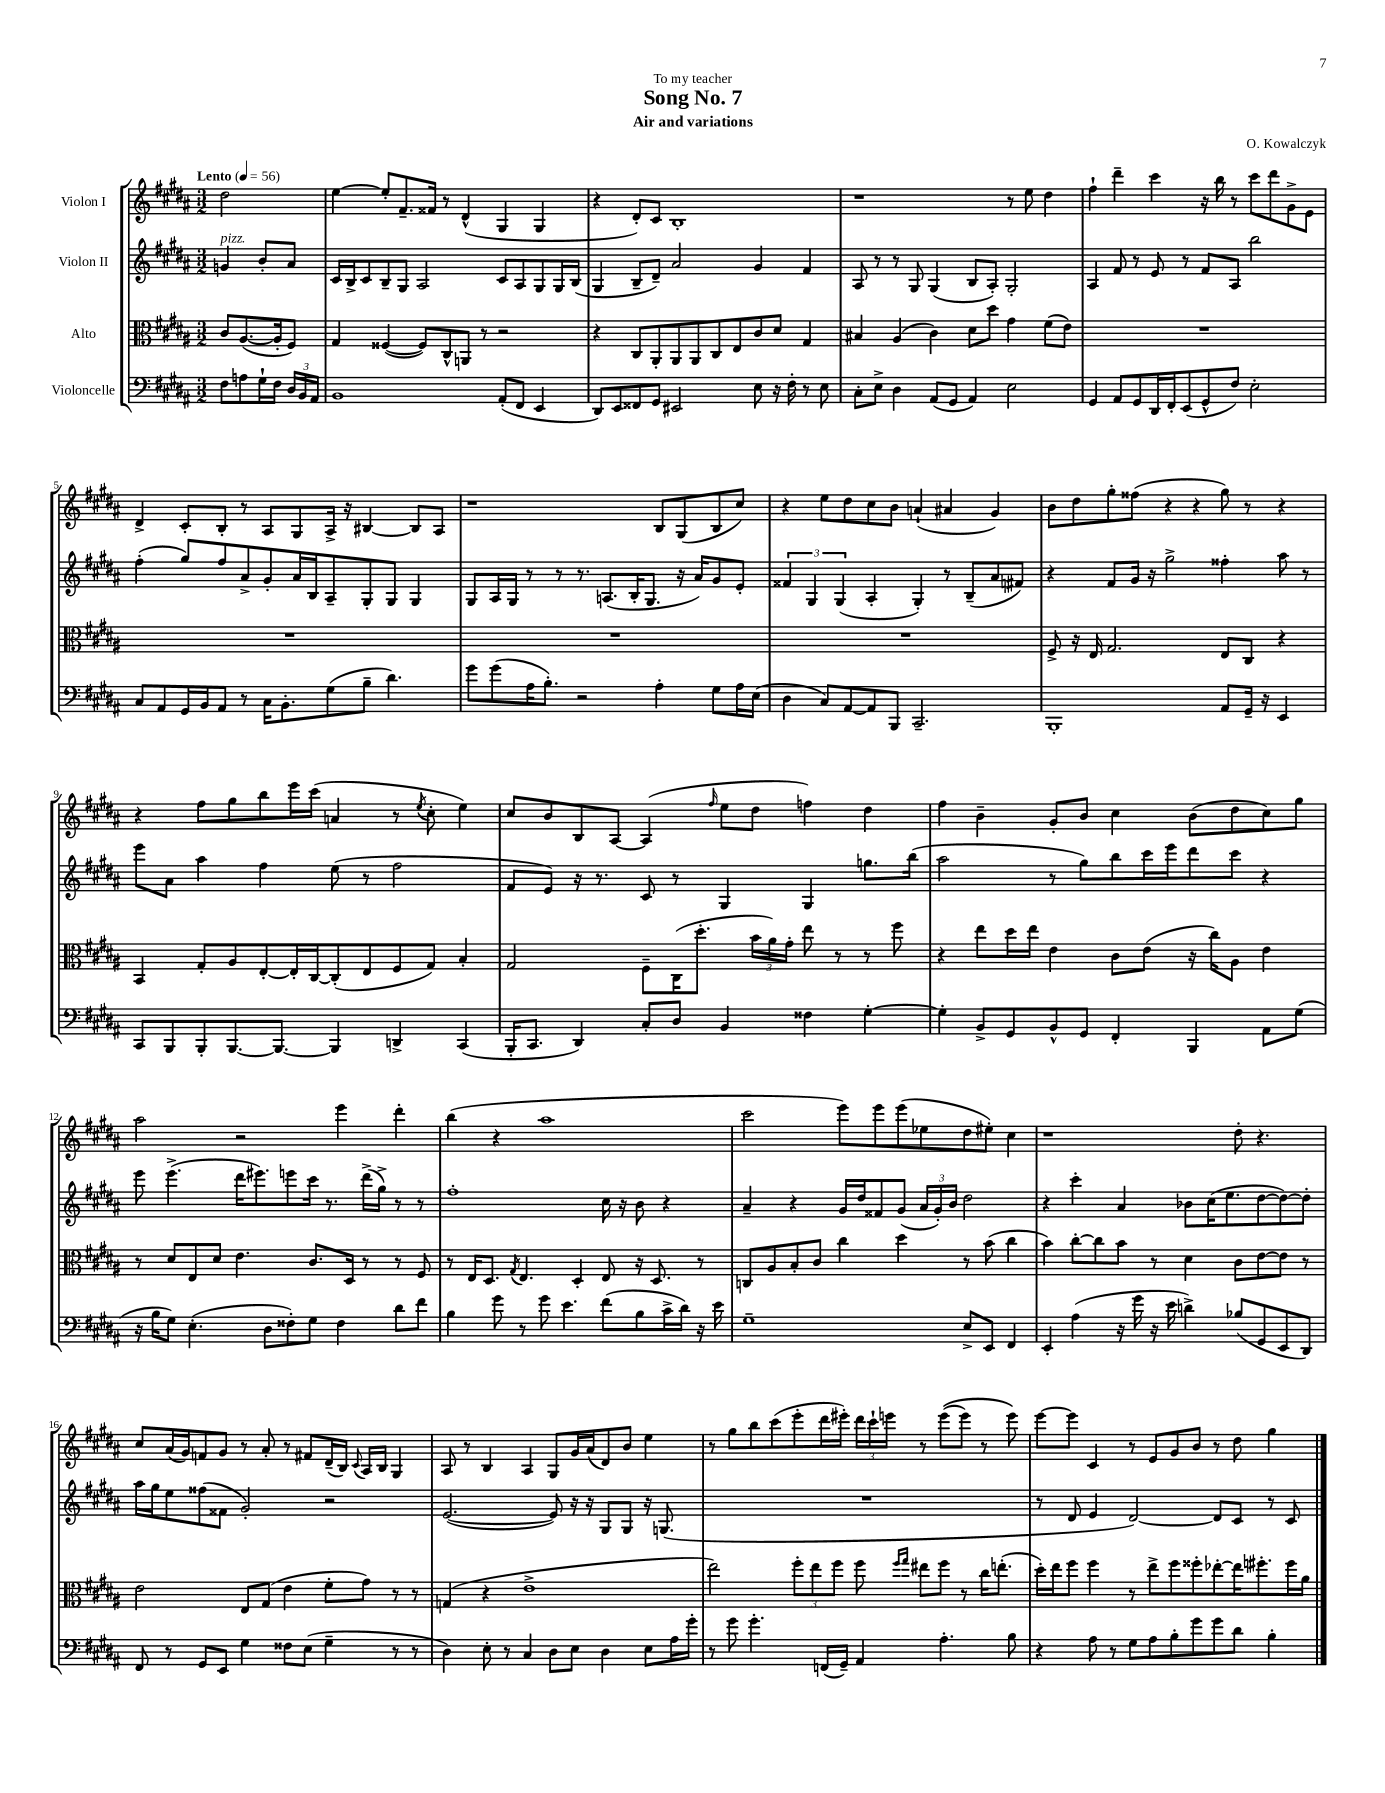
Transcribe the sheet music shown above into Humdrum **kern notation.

**kern	**kern	**kern	**kern
*staff4	*staff3	*staff2	*staff1
*clefF4	*clefC3	*clefG2	*clefG2
*k[f#c#g#d#a#]	*k[f#c#g#d#a#]	*k[f#c#g#d#a#]	*k[f#c#g#d#a#]
*M3/2	*M3/2	*M3/2	*M3/2
*MM56	*MM56	*MM56	*MM56
8F#	8c#	4g	2dd#
8A	([8.A#	.	.
16G#`	.	8b'	.
16F#	16A#']	.	.
24D#	8F#)	8a#	.
24BB	.	.	.
24AA#	.	.	.
=	=	=	=
1BB	4G#	16c#	[4ee
.	.	16B^	.
.	.	8c#	.
.	([4F##	8B~	8ee']
.	.	8G#	8.f#~
.	8F##])	2A#	.
.	.	.	16f##
.	8C#^^	.	8r
.	8AA	.	(4d#^^
.	8r	.	.
(8AA#'	2r	8c#	4G#
8FF#	.	8A#	.
4EE	.	8G#	4G#
.	.	16G#	.
.	.	(16B	.
=	=	=	=
8DD#)	4r	4G#	4r
8EE	.	.	.
8FF##	8C#	8B~	8d#')
8GG#	8AA#'	8d#~)	8c#
2EE#	8AA#	2a#	1B'
.	8AA#	.	.
.	8C#	.	.
.	8E	.	.
8E	8c#	4g#	.
16r	8d#	.	.
16F#'	.	.	.
8r	4G#	4f#	.
8E	.	.	.
=	=	=	=
8C#'	4B#	8A#	1r
8E^	.	8r	.
4D#	(4A#	8r	.
.	.	8G#	.
(8AA#	4c#)	(4G#	.
8GG#	.	.	.
4AA#)	8d#	8B	.
.	8dd#	8A#')	.
2E	4g#	2G#'	8r
.	.	.	8ee
.	(8f#	.	4dd#
.	8e)	.	.
=	=	=	=
4GG#	1.r	4A#	4ff#`
8AA#	.	8f#	4ddd#~
8GG#	.	8r	.
16DD#	.	8e	4ccc#
16FF#'	.	.	.
(8EE	.	8r	.
8GG#^^	.	8f#	16r
.	.	.	16bb
8F#)	.	8A#	8r
2E'	.	2bb	8ccc#
.	.	.	8ddd#
.	.	.	8g#^
.	.	.	8e
=	=	=	=
8C#	1.r	(4ff#'	4d#^
8AA#	.	.	.
16GG#	.	8gg#)	8c#'
16BB	.	.	.
8AA#	.	8ff#	8B'
8r	.	8a#^	8r
16C#	.	8g#'	8A#
8.BB'	.	.	.
.	.	16a#	8G#
.	.	16B	.
(8G#	.	8A#~	16A#^
.	.	.	16r
8B~	.	8G#'	[4B#
4.d#)	.	8G#	.
.	.	4G#	8B#]
.	.	.	8A#
=	=	=	=
8g#	1.r	8G#	1r
(8g#	.	16A#	.
.	.	16G#	.
16A#	.	8r	.
8.B')	.	.	.
.	.	8r	.
2r	.	8.r	.
.	.	(8.A	.
.	.	16B'	.
.	.	8.G#	.
4A#'	.	.	8B
.	.	16r	(8G#
.	.	16a#)	.
8G#	.	8g#	8B
16A#	.	8e'	8cc#)
(16E	.	.	.
=	=	=	=
4D#	1.r	6f##	4r
.	.	6G#	.
8C#)	.	.	8ee
.	.	(6G#	.
[8AA#	.	.	8dd#
8AA#]	.	4A#'	8cc#
8BBB	.	.	8b
2.CC#~	.	4G#')	(4a`
.	.	8r	4a#
.	.	(8B~	.
.	.	8a#	4g#)
.	.	8f#)	.
=	=	=	=
1BBB'	8F#^	4r	8b
.	16r	.	8dd#
.	16E	.	.
.	2.G#	8f#	8gg#'
.	.	16g#	(8ff##
.	.	16r	.
.	.	2gg#^	4r
.	.	.	4r
8AA#	8E	4ff##'	8gg#)
16GG#~	8C#	.	8r
16r	.	.	.
4EE	4r	8aa#	4r
.	.	8r	.
=	=	=	=
8CC#	4BB	8eee	4r
8BBB	.	8a#	.
8BBB'	8G#'	4aa#	8ff#
[8.BBB	8A#	.	8gg#
.	[8E'	4ff#	8bb
8.BBB_	.	.	.
.	16E']	.	16eee
.	[16C#	.	(16ccc#
4BBB]	(8C#']	(8ee	4a
.	8E	8r	.
4DD^	8F#	2ff#	8r
.	.	.	8qee
.	8G#)	.	8cc#'
(4CC#	4B'	.	4ee)
=	=	=	=
16BBB'	2G#	8f#	8cc#
8.CC#	.	.	.
.	.	8e)	8b
4DD#)	.	16r	8B
.	.	8.r	.
.	.	.	[8A#
8C#'	8F#~	8c#	(4A#]
8D#	(16C#	8r	.
.	8.dd#'	.	.
.	.	.	16qqff#
4BB	.	4G#	8ee
.	24b	.	8dd#
.	24a#)	.	.
.	24g#'	.	.
4F##	8ee	4G#	4ff)
.	8r	.	.
[4G#'	8r	8.gg	4dd#
.	8ff#	.	.
.	.	(16bb	.
=	=	=	=
4G#']	4r	2aa#	4ff#
8BB^	8ee	.	4b~
8GG#	16dd#	.	.
.	16ee	.	.
8BB^^	4e	8r	8g#'
8GG#	.	8gg#)	8b
4FF#'	8c#	8bb	4cc#
.	(8e	16ccc#	.
.	.	16eee	.
4BBB	16r	8ddd#	(8b
.	16cc#)	.	.
.	8A#	8ccc#	8dd#
8AA#	4e	4r	8cc#)
(8G#	.	.	8gg#
=	=	=	=
16r	8r	8eee	2aa#
16B	.	.	.
8G#)	8d#	(4.eee^	.
(4.E'	8E	.	.
.	8d#	.	.
.	4.e	16ddd#	2r
.	.	8.eee#)	.
8D#	.	.	.
8F##')	.	8eee	.
8G#	8.c#	16ccc#	.
.	.	8.r	.
4F##	.	.	4eee
.	16D#	.	.
.	8r	(16ddd#^	.
.	.	16gg#^)	.
8d#	8r	8r	4ddd#'
8f#	8F#	8r	.
=	=	=	=
4B	8r	1ff#'	(4bb
.	16E	.	.
.	8.D#	.	.
8g#	.	.	4r
.	8qG#	.	.
8r	4.E	.	.
8g#	.	.	1aa#
4.e	.	.	.
.	4D#'	.	.
(8f#	8E	16cc#	.
.	.	16r	.
8B	16r	8b	.
.	8.D#	.	.
16c#^	.	4r	.
16d#)	.	.	.
16r	8r	.	.
16e	.	.	.
=	=	=	=
1G#~	8C	4a#~	2ccc#
.	8A#	.	.
.	8B'	4r	.
.	8c#	.	.
.	4cc#	16g#	8eee)
.	.	16dd#	.
.	.	8f##	8eee
.	4dd#	(8g#	(8eee
.	.	24a#	8ee-
.	.	24g#')	.
.	.	24b	.
8E^	8r	2dd#	8dd#
8EE	(8b	.	8ee#')
4FF#	4cc#	.	4cc#
=	=	=	=
4EE'	4b)	4r	1r
(4A#	[8cc#'	4ccc#'	.
.	8cc#]	.	.
16r	8b	4a#	.
16g#	.	.	.
16r	8r	.	.
16e	.	.	.
4d^)	4d#	8b-	.
.	.	(16cc#	.
.	.	8.ee	.
(8B-	8c#	.	8dd#'
8GG#	[8e	[8dd#	4.r
8EE	8e]	8dd#_)	.
8DD#)	8r	8dd#']	.
=	=	=	=
8FF#	2e	16aa#	8cc#
.	.	16gg#	.
8r	.	8ee	(16a#
.	.	.	16g#)
8GG#	.	(8ff##	8f
8EE	.	8f##	8g#
4G#	8E	2g#')	8r
.	(8G#	.	8a#'
8F##	4e	.	8r
(8E	.	.	8f#
4G#~	8f#'	2r	(16d#~
.	.	.	16B)
.	.	.	8qqc#
.	8g#)	.	16A#
.	.	.	16B
8r	8r	.	4G#
8r	8r	.	.
=	=	=	=
4D#)	(4G	([2.e	8A#
.	.	.	8r
8E'	4r	.	4B
8r	.	.	.
4C#	1e^	.	4A#
8D#	.	8e])	8G#
8E	.	16r	16g#
.	.	16r	(16a#
4D#	.	8G#	8d#)
.	.	8G#	8b
8E	.	16r	4ee
.	.	(8.G	.
16A#	.	.	.
16g#'	.	.	.
=	=	=	=
8r	2ee)	1.r	8r
8g#	.	.	8gg#
4.g#'	.	.	8bb
.	.	.	(8ccc#
.	12ff#'	.	8eee'
.	12ee	.	.
(16FF	.	.	16ddd#
.	12ff#	.	.
16GG#~)	.	.	16eee#')
4AA#	8ff#	.	24ddd#
.	.	.	24ccc#`
.	.	.	24eee
.	16qqff#	.	.
.	16qqgg#	.	.
.	8ee#	.	8r
4.A#'	8ff#	.	&((8eee
.	8r	.	8eee)
.	16cc#	.	8r
.	(8.ee'	.	.
8B	.	.	8eee&)
=	=	=	=
4r	16dd#')	8r	[8eee
.	16ee	.	.
.	8ff#	8d#	8eee]
8A#	4ff#	4e	4c#
8r	.	.	.
8G#	8r	[2d#)	8r
8A#	8ee^	.	8e
8B'	8ff#	.	8g#
8g#	8ff##'	.	8b
8g#	[8ee-'	8d#]	8r
8d#	16ee-]	8c#	8dd#
.	8.ff#'	.	.
4B'	.	8r	4gg#
.	16ff#	8c#	.
.	16a#	.	.
==	==	==	==
*-	*-	*-	*-
